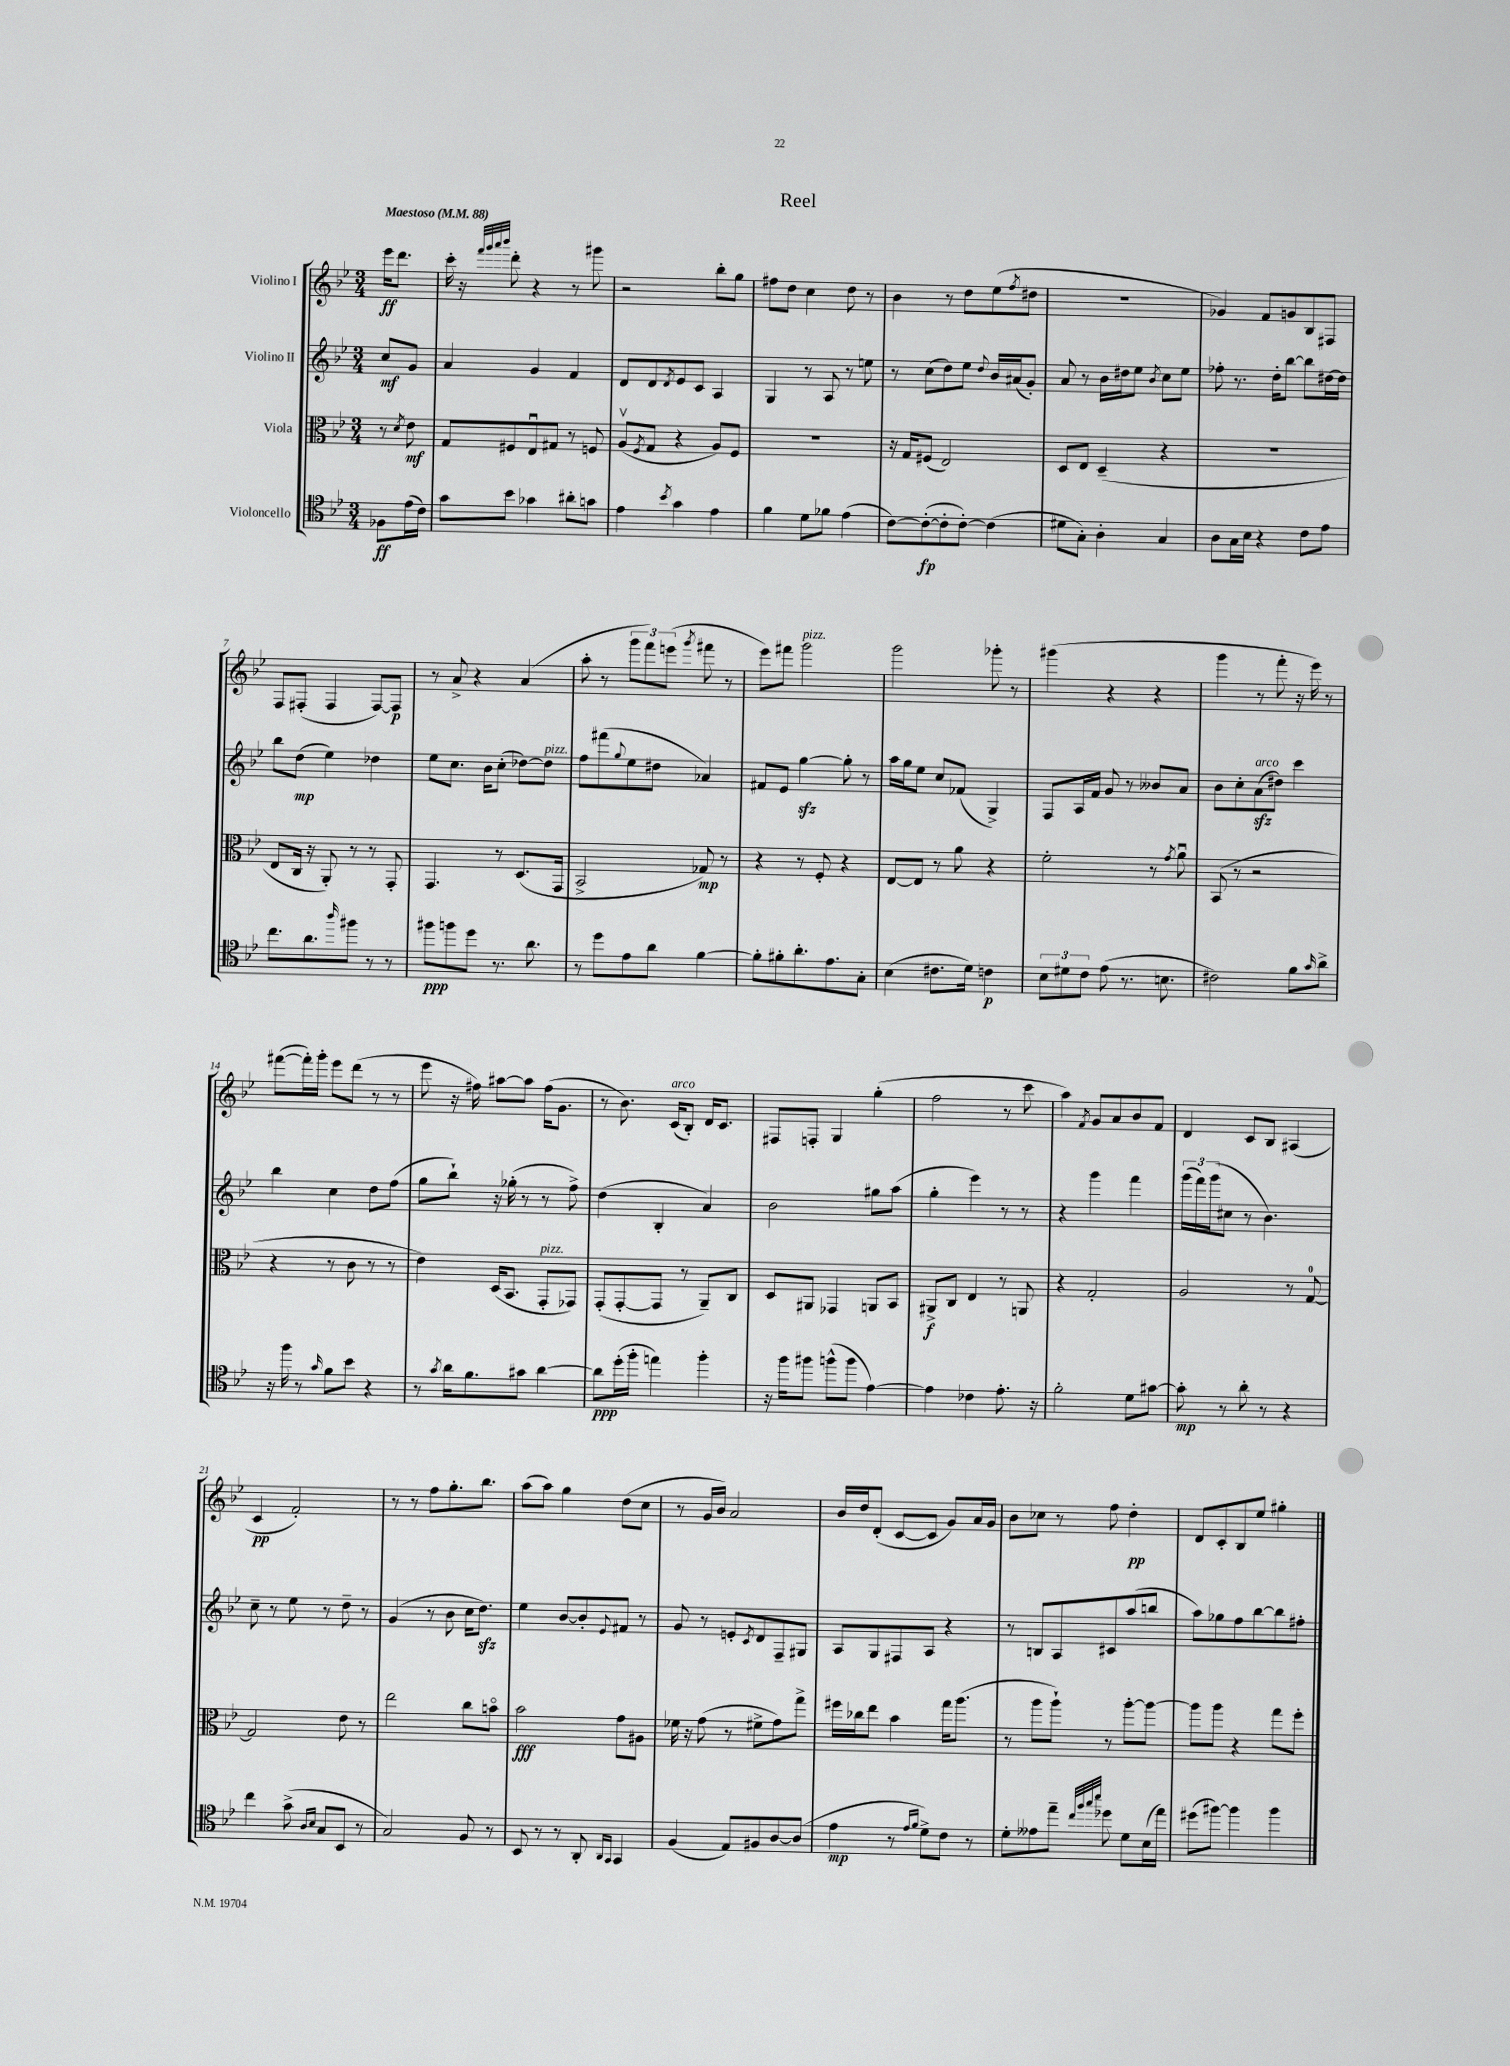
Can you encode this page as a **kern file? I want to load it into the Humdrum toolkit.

**kern	**kern	**kern	**kern
*staff4	*staff3	*staff2	*staff1
*clefC4	*clefC3	*clefG2	*clefG2
*k[b-e-]	*k[b-e-]	*k[b-e-]	*k[b-e-]
*M3/4	*M3/4	*M3/4	*M3/4
*MM88	*MM88	*MM88	*MM88
8F-	8r	8cc	16eee-
.	.	.	8.ddd
.	8qd	.	.
(16e-	8e-	8g	.
16c)	.	.	.
=	=	=	=
8g	8G	4a	16ccc'
.	.	.	16r
.	.	.	32qqfff
.	.	.	32qqggg
.	.	.	32qqaaa
.	.	.	32qqbbb-
8b-	8F#	.	8ddd'
4g-	8E-u	4g	4r
.	8G#	.	.
8a#'	8r	4f	8r
8g	8F	.	8ggg#
=	=	=	=
4e-	(8Av	8d	2r
.	8qF	.	.
.	8G	8d	.
8qb-	.	8qd	.
4g	4r	8e-	.
.	.	8c	.
4e-	8A)	4A	8bb-'
.	8F	.	8gg
=	=	=	=
4f	2.r	4G	8ff#
.	.	.	8dd
8d	.	8r	4cc
8f-	.	8A	.
(4e-	.	8r	8dd
.	.	8ee	8r
=	=	=	=
[8c)	16r	8r	4b-
.	16G	.	.
(8c'_	(8F#	(8cc	.
8c']	2E-)	8dd)	8r
[8c')	.	8ee-	8dd
.	.	8qqdd	.
(4c]	.	16b-	(8ee-
.	.	(16a#	.
.	.	.	8qff
.	.	8g')	8dd#
=	=	=	=
8d#	8D	8a	2.r
8G')	8E-	8r	.
4A'	(4D~	16b-	.
.	.	16dd#	.
.	.	8ee-	.
.	.	8qb-	.
4G	4r	8cc	.
.	.	8ee-	.
=	=	=	=
8A	2.r	8ff-'	4g-)
16G	.	8.r	.
16B-	.	.	.
4r	.	.	8f
.	.	16dd'	.
.	.	[8bb-	8g
8c	.	8bb-]	8B-
8e-	.	[16dd#	8F#
.	.	16dd#]	.
=	=	=	=
8.cc	8E-	8bb-	8F
.	16C	(8dd	(8F#'
8.a	16r	.	.
.	8AA')	4ee-)	4F#
16qqaa	.	.	.
8ff#	8r	.	.
8r	8r	4dd-	[8F#)
8r	8GG'	.	8F#]
=	=	=	=
8ff#	4.GG	8ee-	8r
8ff	.	8.cc	8a^
8dd	.	.	4r
.	.	16b-	.
8.r	8r	(8cc'	.
.	(8.D	[8dd-)	(4a
8.a	.	.	.
.	.	8dd-]	.
.	16GG	.	.
=	=	=	=
8r	2BB-^	8ff	8aa'
8dd	.	(8fff#	8r
.	.	8qqgg	.
8e-	.	8ee-	12ggg
.	.	.	12fff)
8a	.	8dd#	.
.	.	.	(12eee
.	.	.	8qggg
[4f	8G-)	4a-)	8fff#
.	8r	.	8r
=	=	=	=
8f']	4r	8f#	8eee-)
8f#'	.	8e-	8fff#
8.a'	8r	[4gg	2ggg
.	8F'	.	.
8.e-	.	.	.
.	4r	8gg']	.
8G'	.	8r	.
=	=	=	=
(4B-	[8E-	16aa	2ggg
.	.	16gg	.
.	8E-]	8ee-	.
8.c#	8r	8cc	.
.	8a	(8f-	.
16d)	.	.	.
4c	4r	4G^)	8ggg-'
.	.	.	8r
=	=	=	=
12B-	2f'	8F	(4ggg#
12d#	.	.	.
.	.	16A	.
12c	.	.	.
.	.	16f	.
(8e-	.	8g	4r
8.r	.	8r	.
.	8r	8b--	4r
8.B	.	.	.
.	8qg	.	.
.	8au	8a	.
=	=	=	=
2c#)	(8BB-	8b-	4ggg
.	8r	8cc'	.
.	2r	(8a	8r
.	.	8dd#)	8fff'
8f	.	4ccc	16r
.	.	.	16eee-)
16qqg	.	.	.
8a^	.	.	8r
=	=	=	=
16r	4r	4bb-	([8fff#
16ff	.	.	.
8r	.	.	16fff#'])
.	.	.	16ggg'
16qqg	.	.	.
8f	8r	4cc	8eee-
8b-	8c	.	(8ddd
4r	8r	8dd	8r
.	8r	(8ff	8r
=	=	=	=
8r	4e-)	8gg	8eee-
8qg	.	.	.
16a	.	8bb-`)	16r
8.f	.	.	16ff#)
.	(16D	16r	[8aa#
.	8.BB-	(16gg-'	.
8g#	.	8r	8aa#]
[4a	8GG'	8r	(16ff#
.	.	.	8.g
.	8GG-)	8ff^)	.
=	=	=	=
8a]	(8GG'	(4dd	8r
(16dd'	[8GG'	.	8.b-)
16ff'	.	.	.
4ee)	8GG]	4B-'	.
.	.	.	(16c
.	8r	.	8B-')
4ff'	8AA~)	4a)	16d
.	.	.	8.c
.	8C	.	.
=	=	=	=
16r	8D	2b-	8F#
16ff	.	.	.
8ff#	8AA#	.	8F'
(8ff^^	4GG-	.	4G
8ff	.	.	.
[4e-)	8AA	8gg#	(4gg'
.	8BB-	(8aa	.
=	=	=	=
4e-]	8AA#^	4gg'	2ff
.	8C	.	.
4c-	4E-	4eee-)	.
8.e-'	8r	8r	8r
.	8AA	8r	8ccc
16r	.	.	.
=	=	=	=
2f'	4r	4r	4aa)
.	.	.	8qf
.	2G'	4ggg	8g
.	.	.	8a
8d	.	4fff	8b-
[8g#	.	.	8f
=	=	=	=
8g#']	2A	(24ggg	4d
.	.	24fff)	.
.	.	(24ggg	.
8r	.	8cc#	.
8a'	.	8r	8c
8r	.	4.b-)	8B-
4r	8r	.	(4A#
.	[8G	.	.
=	=	=	=
4cc	2G]	8cc~	4c
.	.	8r	.
(8g^	.	8ee-	2f')
16qqA	.	.	.
16qqB-	.	.	.
8G	.	8r	.
8BB-	8e-	8dd~	.
8r	8r	8r	.
=	=	=	=
2G)	2ee-	(4g	8r
.	.	.	8r
.	.	8r	8ff
.	.	8b-	8.gg'
8F	8cc	16cc	.
.	.	8.dd)	8.bb-
8r	8bo	.	.
=	=	=	=
8BB-	2b-	4ee-	(8aa
8r	.	.	8aa)
8r	.	[8b-	4gg
8AA'	.	8b-']	.
16qqAA	.	.	.
16qqGG	.	8qqe-	.
4GG	8g	8f#	(8dd
.	8A#	8r	8cc
=	=	=	=
(4F	16f-	8g	8r
.	16r	.	.
.	(8g	8r	16g
.	.	.	16b-)
8E-)	8r	8e'	2a
.	.	8qc	.
8F#	8f#^	8d	.
[8A	8g)	8F~	.
(8A]	8gg^	8G#	.
=	=	=	=
4e-	16ff#	8A	16b-
.	16cc-	.	16dd
.	8ee-	8G	(8d'
8r	4b-	8F#	[8c
16qqe-	.	.	.
16qqf	.	.	.
8d^)	.	8A	8c]
8c	16gg	4r	8g)
.	(8.aa	.	.
8r	.	.	16a
.	.	.	16g
=	=	=	=
8d'	8r	8r	8b-
8e--	8aa	8B	8cc-
8ee-~	8aa`)	8A	8r
32qqcc	.	.	.
32qqff	.	.	.
32qqgg	.	.	.
32qqbb-	.	.	.
8dd-	8r	8c#	8ff
8d	[8aa'	(8aa	4dd'
(16B-	8aa_	8bb	.
16ee-)	.	.	.
=	=	=	=
(8dd#	8aa]	8aa)	8d
[8ff#)	8aa	8gg-	8c'
4ff#]	4r	8ff	8B-
.	.	[8bb-	8ee-
4ff#	8gg	8bb-]	4gg#'
.	8ff'	8ff#'	.
==	==	==	==
*-	*-	*-	*-
